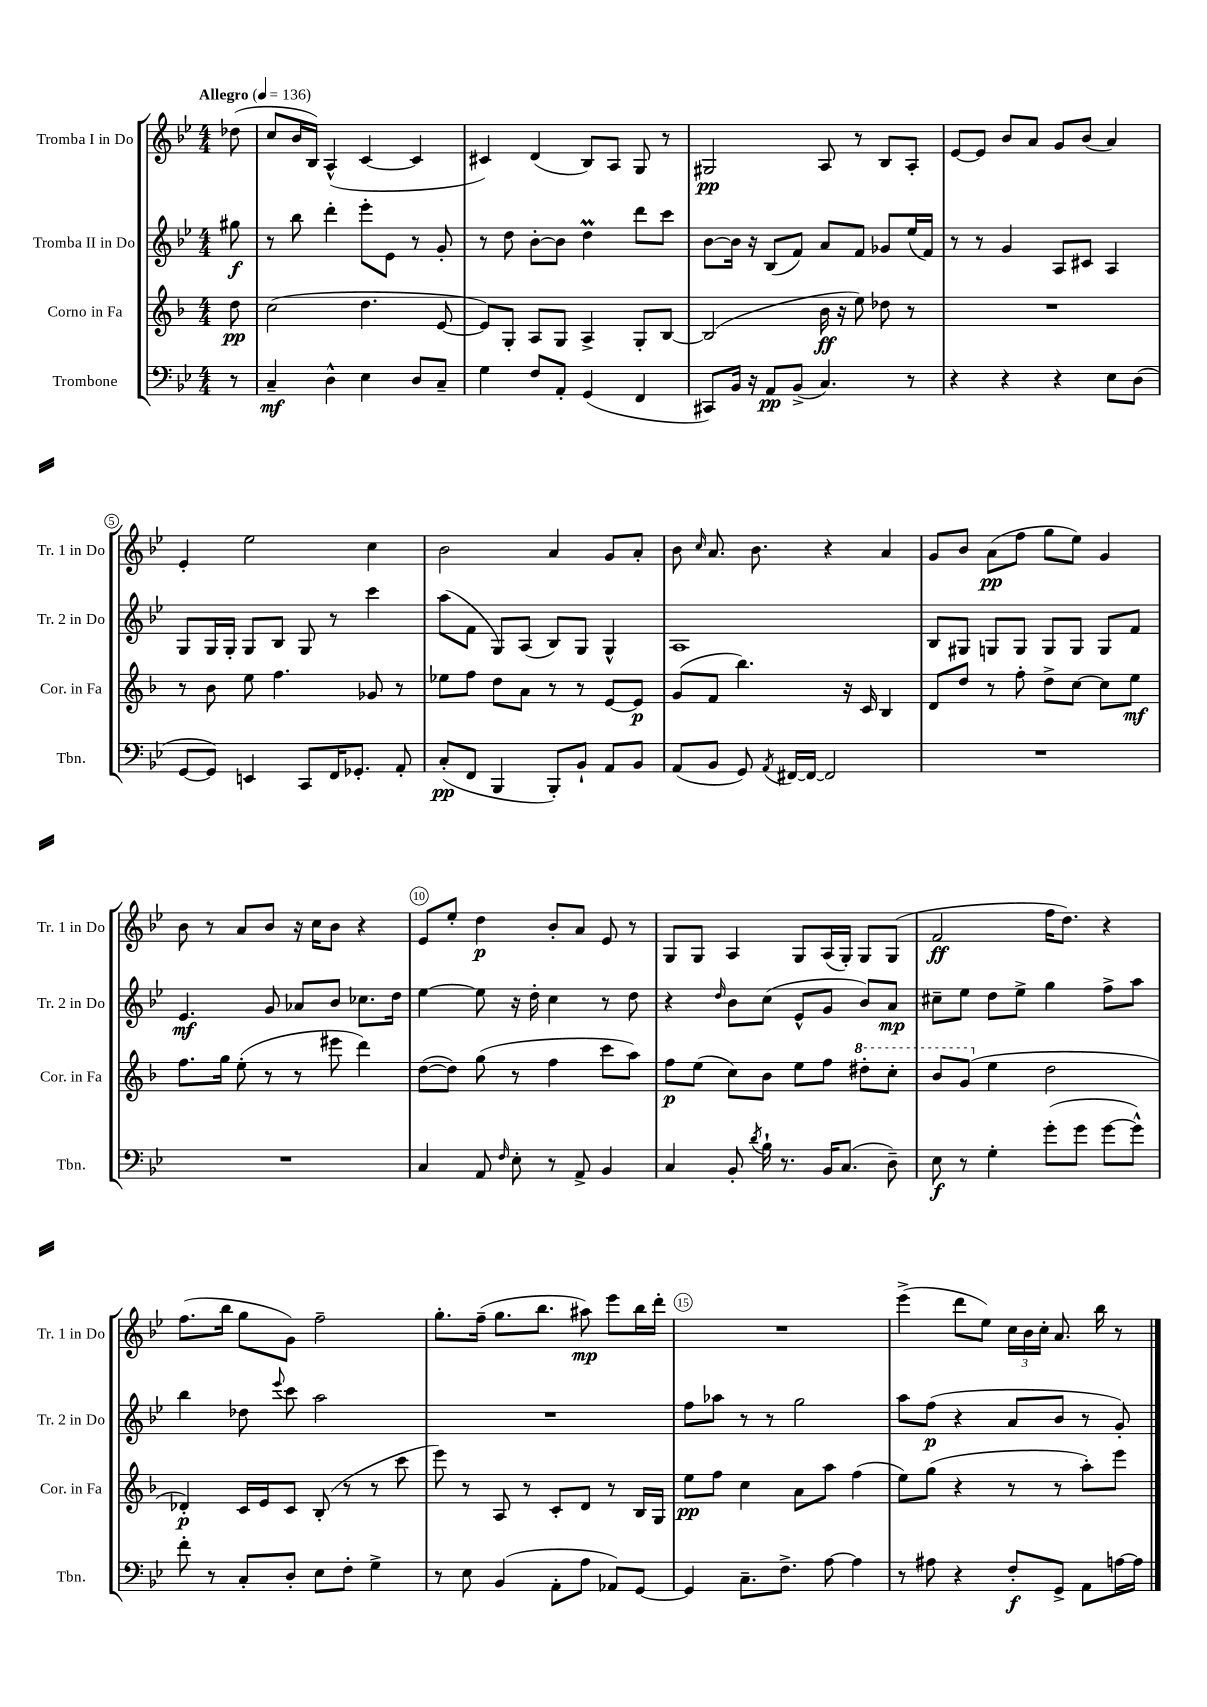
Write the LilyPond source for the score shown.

<<
\new StaffGroup <<
\new Staff = "s0" \with { instrumentName = "Tromba I in Do" shortInstrumentName = "Tr. 1 in Do" } {
    \clef treble \key bes \major \numericTimeSignature \time 4/4 \partial 8 \tempo "Allegro" 4 = 136
    \autoBeamOff des''8( |
    c''8[ bes'16 bes16]) a4-^( c'4~ c'4 |
    cis'4) d'4( bes8[) a8] g8 r8 |
    gis2\pp a8 r8 bes8[ a8]-. |
    ees'8[~ ees'8] bes'8[ a'8] g'8[ bes'8]( a'4) |
    ees'4-. ees''2 c''4 |
    bes'2 a'4 g'8[ a'8]-. |
    bes'8 \grace { c''16 } a'8. bes'8. r4 a'4 |
    g'8[ bes'8] a'8[\pp( f''8] g''8[ ees''8]) g'4 |
    bes'8 r8 a'8[ bes'8] r16 c''16[ bes'8] r4 |
    ees'8[ ees''8]-. d''4\p bes'8[-. a'8] ees'8 r8 |
    g8[ g8] a4 g8[ a16( g16]-.) g8[ g8]( |
    f'2\ff f''16[ d''8.]) r4 |
    f''8.[( bes''16] g''8[ g'8]) f''2-- |
    g''8.[-. f''16]--( g''8.[ bes''8.] ais''8\mp) ees'''8[ bes''16 d'''16]-. |
    R1 |
    ees'''4->( d'''8[ ees''8]) \tuplet 3/2 { c''16[ bes'16 c''16]-. } a'8. bes''16 r8 \bar "|." |
}
\new Staff = "s1" \with { instrumentName = "Tromba II in Do" shortInstrumentName = "Tr. 2 in Do" } {
    \clef treble \key bes \major \numericTimeSignature \time 4/4 \partial 8
    \autoBeamOff gis''8\f |
    r8 bes''8 d'''4-. ees'''8[-. ees'8] r8 g'8-. |
    r8 d''8 bes'8[~-. bes'8] d''4\prall d'''8[ c'''8] |
    bes'8[~ bes'16] r16 bes8[( f'8]) a'8[ f'8] ges'8[ ees''16( f'16]) |
    r8 r8 g'4 a8[ cis'8] a4 |
    g8[ g16 g16]-. g8[ bes8] g8 r8 c'''4 |
    a''8[( f'8] g8[) a8]( bes8[) g8] g4-^ |
    a1 |
    bes8[ gis8] g8[ g8] g8[ g8] g8[ f'8] |
    ees'4.\mf g'8 aes'8[ bes'8] ces''8.[ d''16] |
    ees''4~ ees''8 r16 d''16-. c''4 r8 d''8 |
    r4 \grace { d''16 } bes'8[ c''8]( ees'8[-^ g'8] bes'8[) a'8]\mp |
    cis''8[-- ees''8] d''8[ ees''8]-> g''4 f''8[-> a''8] |
    bes''4 des''8 \appoggiatura { ees'''8 } c'''8 a''2 |
    R1 |
    f''8[ aes''8] r8 r8 g''2 |
    a''8[ f''8]\p( r4 a'8[ bes'8] r8 g'8-.) \bar "|." |
}
\new Staff = "s2" \with { instrumentName = "Corno in Fa" shortInstrumentName = "Cor. in Fa" } {
    \clef treble \key f \major \numericTimeSignature \time 4/4 \partial 8
    \autoBeamOff d''8\pp |
    c''2( d''4. e'8~ |
    e'8[) g8]-. a8[ g8] a4-> g8[-. bes8]~ |
    bes2( bes'16\ff r16 e''8) des''8 r8 |
    R1 |
    r8 bes'8 e''8 f''4. ges'8 r8 |
    ees''8[ f''8] d''8[ a'8] r8 r8 e'8[~ e'8]\p |
    g'8[( f'8] bes''4.) r16 c'16 bes4 |
    d'8[ d''8] r8 f''8-. d''8[-> c''8]~ c''8[ e''8]\mf |
    f''8.[ g''16] e''8-.( r8 r8 eis'''8 d'''4) |
    d''8[~( d''8]) g''8( r8 f''4 c'''8[ a''8]) |
    f''8[\p e''8]( c''8[) bes'8] e''8[ f''8] \ottava #1 dis'''8[-. c'''8]-. |
    bes''8[ g''8]( \ottava #0 e''4 d''2 |
    des'4-.\p) c'16[ e'16 c'8] bes8-.( r8 r8 c'''8 |
    e'''8) r8 a8 r8 c'8[-. d'8] r8 bes16[ g16] |
    e''8[\pp f''8] c''4 a'8[ a''8] f''4( |
    e''8[) g''8]( r4 r8 r8 a''8[-.) e'''8] \bar "|." |
}
\new Staff = "s3" \with { instrumentName = "Trombone" shortInstrumentName = "Tbn." } {
    \clef bass \key bes \major \numericTimeSignature \time 4/4 \partial 8
    \autoBeamOff r8 |
    c4--\mf d4-^ ees4 d8[ c8]-- |
    g4 f8[ a,8]-. g,4( f,4 |
    cis,8[) bes,16] r16 a,8[\pp bes,8]->( c4.) r8 |
    r4 r4 r4 ees8[ d8]( |
    g,8[~ g,8]) e,4 c,8[ f,16 ges,8.]-. a,8-. |
    c8[-.\pp( f,8] bes,,4 bes,,8[-.) bes,8]-! a,8[ bes,8] |
    a,8[( bes,8] g,8) \acciaccatura { a,8 } fis,16[~ fis,16]~ fis,2 |
    R1 |
    R1 |
    c4 a,8 \grace { f16 } ees8-. r8 a,8-> bes,4 |
    c4 bes,8-. \acciaccatura { d'8 } bes16-! r8. bes,16[ c8.]( d8--) |
    ees8\f r8 g4-. g'8[-.( g'8] g'8[~ g'8]-^) |
    f'8-. r8 c8[-. d8]-. ees8[ f8]-. g4-> |
    r8 ees8 bes,4( a,8[-. a8] aes,8[) g,8]~ |
    g,4 c8.[-- f8.]-> a8~ a4 |
    r8 ais8 r4 f8[-.\f g,8]-> a,8[ a16~ a16] \bar "|." |
}
>>
>>
\layout { \context { \Score \override BarNumber.break-visibility = ##(#f #t #t) barNumberVisibility = #(every-nth-bar-number-visible 5) \override BarNumber.stencil = #(make-stencil-circler 0.1 0.3 ly:text-interface::print) } }
